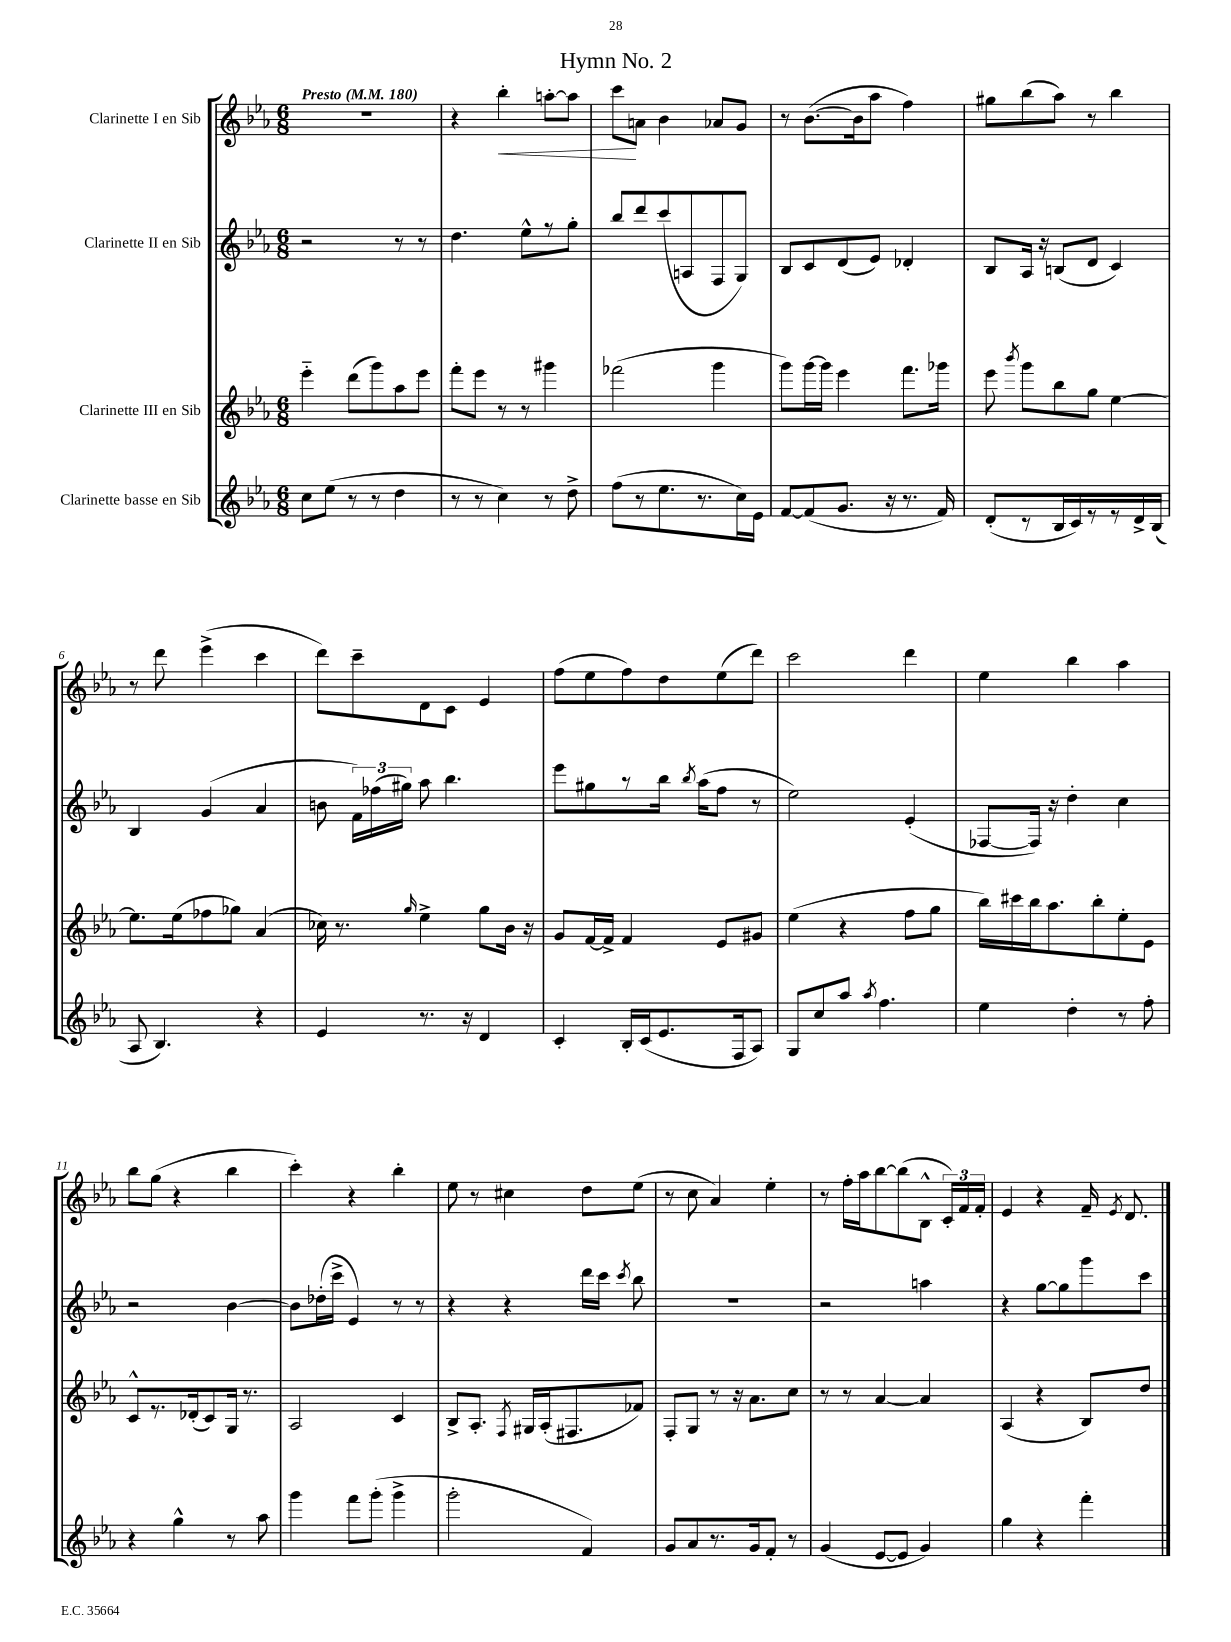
\header { title = "Hymn No. 2" }
<<
\new StaffGroup <<
\new Staff = "s0" \with { instrumentName = "Clarinette I en Sib" } {
    \clef treble \key ees \major \numericTimeSignature \time 6/8 \tempo "Presto" 4 = 180
    \autoBeamOff R2. |
    r4 bes''4-.\< a''8[~-. a''8] |
    c'''8[\! a'8] bes'4 aes'8[ g'8] |
    r8 bes'8.[~( bes'16 aes''8] f''4) |
    gis''8[ bes''8( aes''8]) r8 bes''4 |
    r8 d'''8 ees'''4->( c'''4 |
    d'''8[) c'''8-- d'8 c'8] ees'4 |
    f''8[( ees''8 f''8) d''8 ees''8( d'''8]) |
    c'''2 d'''4 |
    ees''4 bes''4 aes''4 |
    bes''8[ g''8]( r4 bes''4 |
    c'''4-.) r4 bes''4-. |
    ees''8 r8 cis''4 d''8[ ees''8]( |
    r8 c''8 aes'4) ees''4-. |
    r8 f''16[-. aes''16 bes''8~ bes''8( bes8]-^ \tuplet 3/2 { c'16[-.) f'16 f'16]-. } |
    ees'4 r4 f'16-- \acciaccatura { ees'8 } d'8. \bar "|." |
}
\new Staff = "s1" \with { instrumentName = "Clarinette II en Sib" } {
    \clef treble \key ees \major \numericTimeSignature \time 6/8
    \autoBeamOff r2 r8 r8 |
    d''4. ees''8[-^ r8 g''8]-. |
    bes''8[ d'''8 c'''8( a8 f8 g8]) |
    bes8[ c'8 d'8( ees'8]) des'4-. |
    bes8[ aes16] r16 b8[( d'8] c'4) |
    bes4 g'4( aes'4 |
    b'8 \tuplet 3/2 { f'16[) fes''16( gis''16]) } aes''8 bes''4. |
    ees'''8[ gis''8 r8 bes''16] \acciaccatura { bes''8 } aes''16[( f''8] r8 |
    ees''2) ees'4-.( |
    fes8[~ fes16]) r16 d''4-. c''4 |
    r2 bes'4~ |
    bes'8[ des''16-.( c'''16]-> ees'4) r8 r8 |
    r4 r4 d'''16[ c'''16] \acciaccatura { c'''8 } bes''8 |
    R2. |
    r2 a''4 |
    r4 g''8[~ g''8 g'''8 c'''8] \bar "|." |
}
\new Staff = "s2" \with { instrumentName = "Clarinette III en Sib" } {
    \clef treble \key ees \major \numericTimeSignature \time 6/8
    \autoBeamOff ees'''4-_ d'''8[( g'''8) aes''8 ees'''8] |
    f'''8[-. ees'''8] r8 r8 gis'''4 |
    fes'''2( g'''4 |
    g'''8[) g'''16~ g'''16] ees'''4 f'''8.[ ges'''16] |
    ees'''8 \acciaccatura { bes'''8 } g'''8[ bes''8 g''8] ees''4~ |
    ees''8.[ ees''16( fes''8 ges''8]) aes'4( |
    ces''16) r8. \grace { g''16 } ees''4-> g''8[ bes'16] r16 |
    g'8[ f'16~ f'16]-> f'4 ees'8[ gis'8] |
    ees''4( r4 f''8[ g''8] |
    bes''16[) cis'''16 bes''16 aes''8. bes''8-. ees''8-. ees'8] |
    c'8[-^ r8. des'16-.( c'8) g16] r8. |
    aes2 c'4 |
    bes8[-> aes8.]-. \acciaccatura { f8 } gis16[ aes16-.( fis8. fes'8]) |
    f8[-. g8] r8 r16 aes'8.[ c''8] |
    r8 r8 aes'4~ aes'4 |
    aes4( r4 bes8[) d''8] \bar "|." |
}
\new Staff = "s3" \with { instrumentName = "Clarinette basse en Sib" } {
    \clef treble \key ees \major \numericTimeSignature \time 6/8
    \autoBeamOff c''8[ ees''8]( r8 r8 d''4 |
    r8 r8 c''4) r8 d''8-> |
    f''8[( r8 ees''8. r8. c''16) ees'16] |
    f'8[~ f'8( g'8.] r16 r8. f'16) |
    d'8[-.( r8 bes16 c'16) r8 r8 d'16-> bes16]( |
    aes8 bes4.) r4 |
    ees'4 r8. r16 d'4 |
    c'4-. bes16[-. c'16( ees'8. f16 aes8]) |
    g8[ c''8 aes''8] \acciaccatura { aes''8 } f''4. |
    ees''4 d''4-. r8 f''8-. |
    r4 g''4-^ r8 aes''8 |
    g'''4 f'''8[ g'''8]-.( g'''4-> |
    g'''2-. f'4) |
    g'8[ aes'8 r8. g'16 f'8]-. r8 |
    g'4( ees'8[~ ees'8] g'4) |
    g''4 r4 f'''4-. \bar "|." |
}
>>
>>
